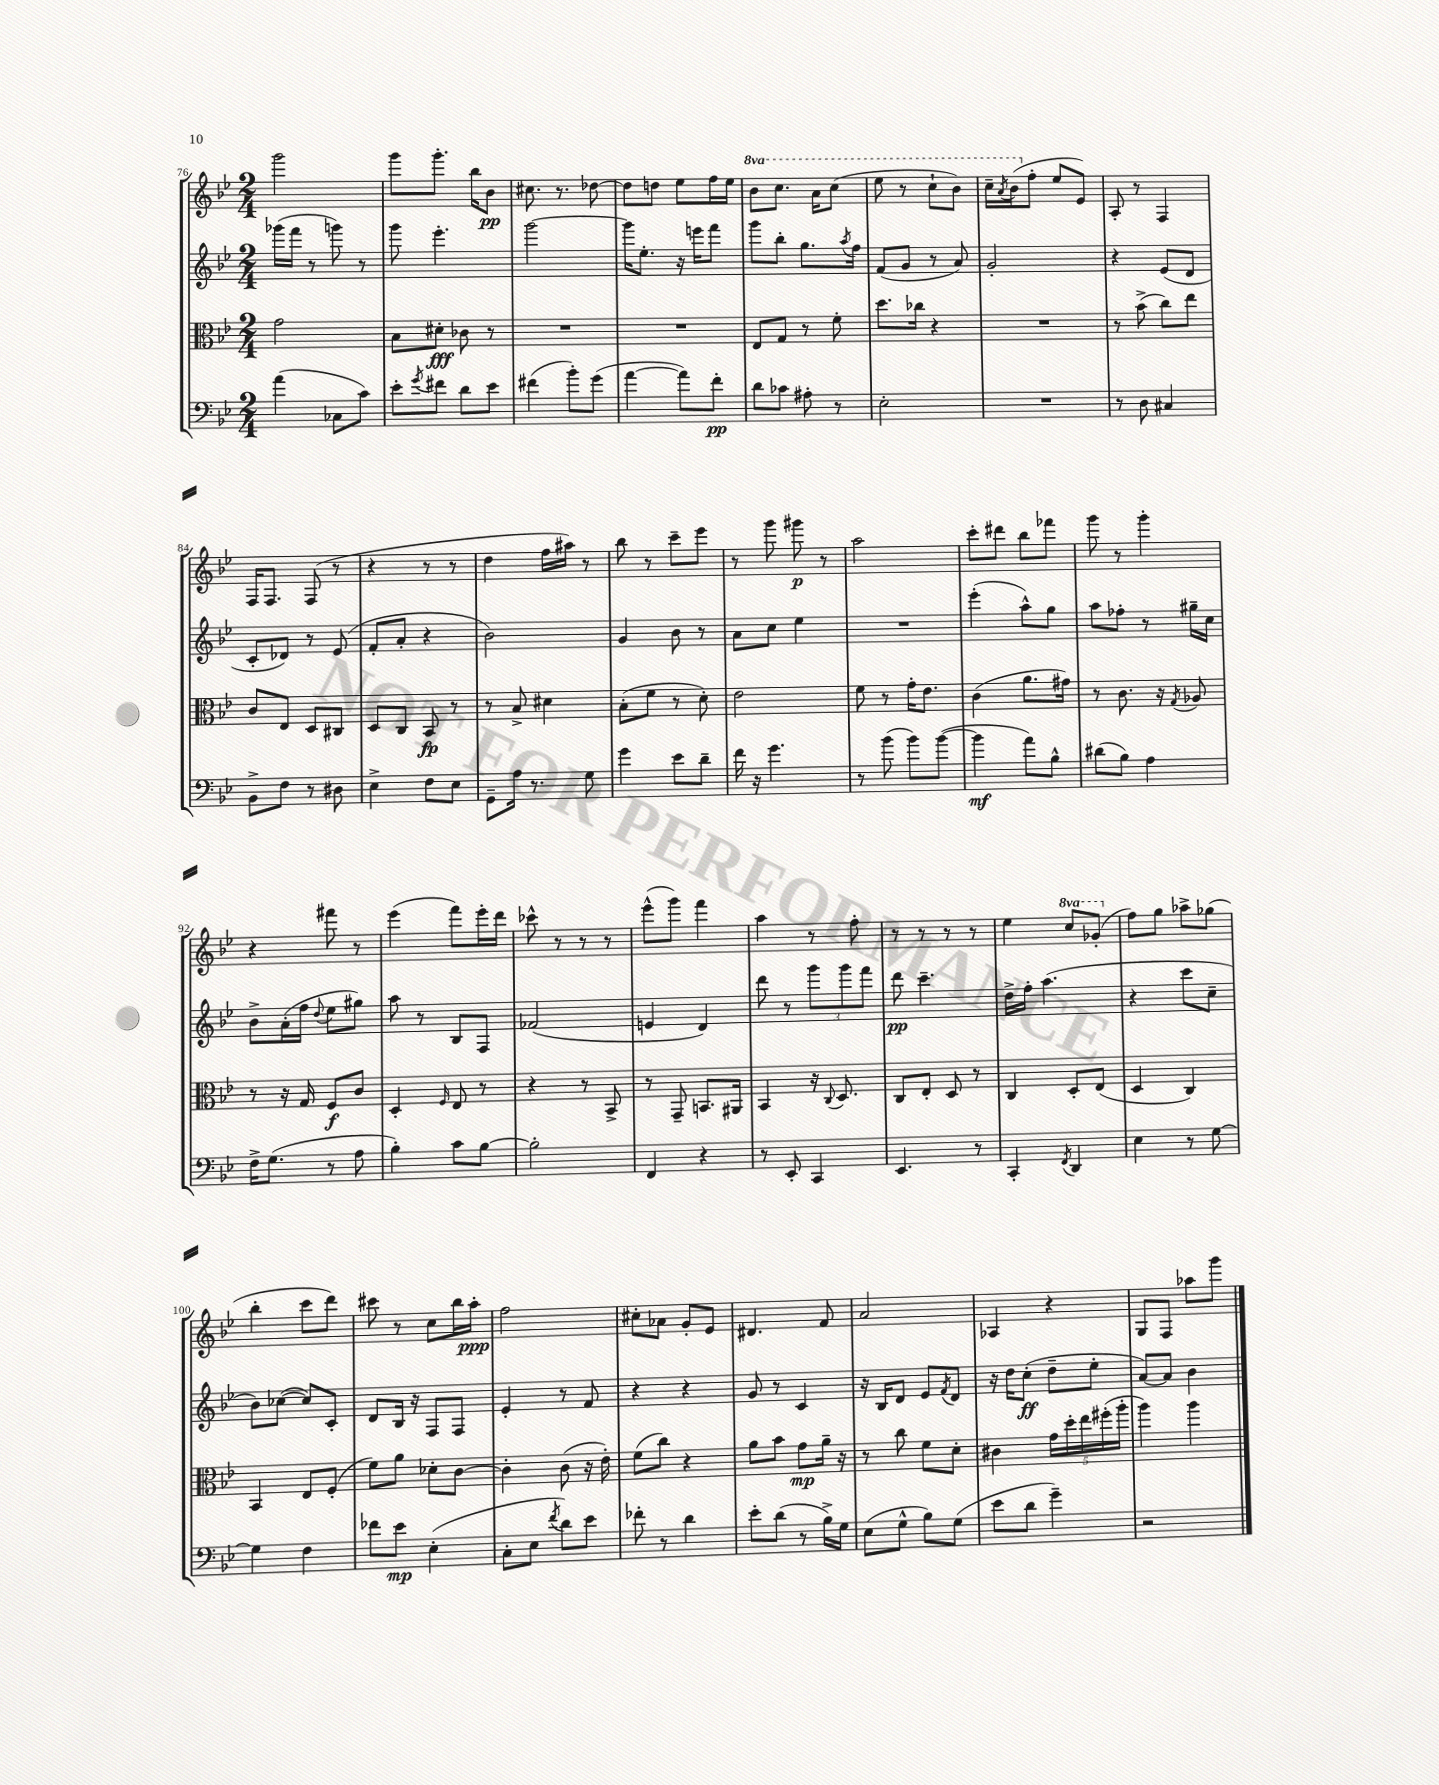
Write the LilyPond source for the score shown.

<<
\new StaffGroup <<
\new Staff = "s0" {
    \clef treble \key bes \major \numericTimeSignature \time 2/4 \set Staff.ottavationMarkups = #ottavation-simple-ordinals
    g'''2 |
    g'''8 g'''8.-. bes''16 bes'8\pp |
    cis''8. r8. des''8~ |
    des''8 d''8 ees''8 f''16 ees''16 |
    \ottava #1 bes''8 c'''8. a''16 c'''8( |
    ees'''8 r8 c'''8-! bes''8) |
    c'''16-- \acciaccatura { a''8 } bes''16( \ottava #0 f''8-. ees''8 ees'8) |
    a8-. r8 f4 |
    f16 f8. f8( r8 |
    r4 r8 r8 |
    d''4 f''16 ais''16) r8 |
    bes''8 r8 c'''8-- ees'''8 |
    r8 g'''8 gis'''8\p r8 |
    a''2 |
    c'''8-. dis'''8 bes''8 fes'''8 |
    g'''8 r8 g'''4-. |
    r4 fis'''8 r8 |
    ees'''4( f'''8) ees'''16-. d'''16 |
    ces'''8-^ r8 r8 r8 |
    ees'''8-^( g'''8) f'''4 |
    a''4 r8 f''8-. |
    r8 r8 r8 r8 |
    ees''4 \ottava #1 c'''8 ges''8-.( \ottava #0 |
    f''8) g''8 aes''8-> ges''8( |
    bes''4-. c'''8 d'''8) |
    cis'''8 r8 c''8 bes''16 a''16-.\ppp |
    f''2 |
    cis''8-. aes'8 g'8-. ees'8 |
    dis'4. f'8 |
    a'2 |
    aes4 r4 |
    g8 f8 aes''8 g'''8 \bar "|." |
}
\new Staff = "s1" {
    \clef treble \key bes \major \numericTimeSignature \time 2/4
    ges'''16( f'''16 r8 g'''8) r8 |
    g'''8 ees'''4.-. |
    g'''2~ |
    g'''16 ees''8.-. r16 e'''16 f'''8 |
    g'''8 bes''8-. g''8. \acciaccatura { a''8 } f''16 |
    f'8( g'8 r8 a'8) |
    g'2-. |
    r4 ees'8( d'8 |
    c'8-. des'8) r8 ees'8( |
    f'8-. a'8-. r4 |
    bes'2) |
    g'4 bes'8 r8 |
    a'8 c''8 ees''4 |
    R2 |
    ees'''4-.( a''8-^) g''8 |
    a''8 fes''8-. r8 gis''16-- c''16 |
    bes'8-> a'16-.( f''16 \appoggiatura { d''8 } ees''8 gis''8) |
    a''8 r8 bes8 f8 |
    fes'2( |
    e'4 d'4) |
    d'''8 r8 \tuplet 3/2 { g'''8 g'''8 f'''8 } |
    d'''8\pp c'''4.-- |
    d''16-> f''16-. a''4.( |
    r4 c'''8 c''8-- |
    bes'8) ces''8~( ces''8) c'8-. |
    d'8 bes16 r16 f8 f8 |
    ees'4-. r8 f'8 |
    r4 r4 |
    g'8 r8 c'4 |
    r16 bes16 d'8 ees'8 \acciaccatura { f'8 } d'8 |
    r16 d''16 c''8-.\ff( d''8-- ees''8-. |
    a'8~) a'8 bes'4 \bar "|." |
}
\new Staff = "s2" {
    \clef alto \key bes \major \numericTimeSignature \time 2/4
    g'2 |
    bes8 dis'8-.\fff ces'8 r8 |
    R2 |
    R2 |
    ees8 g8 r8 f'8-. |
    d''8. ces''16 r4 |
    R2 |
    r8 bes'8->( c''8) ees''8 |
    c'8 ees8 d8 cis8 |
    d8 c8 bes,8\fp r8 |
    r8 bes8-> dis'4 |
    bes8-.( f'8 r8 d'8-.) |
    ees'2 |
    f'8 r8 g'16-. ees'8. |
    c'4( a'8. gis'16) |
    r8 c'8. r16 \acciaccatura { g8 } aes8 |
    r8 r16 g16 f8\f c'8 |
    d4-. \grace { f16 } ees8 r8 |
    r4 r8 bes,8-> |
    r8 g,8-- b,8. ais,16 |
    bes,4 r16 \appoggiatura { c8 } d8. |
    c8 ees8-. d8 r8 |
    c4 d8-. ees8( |
    d4 c4) |
    bes,4 ees8 f8-.( |
    f'8) a'8 des'8-. c'8~ |
    c'4-. c'8( r16 ees'16-.) |
    f'8( c''8) r4 |
    a'8 bes'8 g'8\mp a'16-- r16 |
    r8 c''8 f'8 d'8-. |
    cis'4 \tuplet 5/4 { g'16 d''16-. ees''16 fis''16-.( a''16-. } |
    a''4) a''4 \bar "|." |
}
\new Staff = "s3" {
    \clef bass \key bes \major \numericTimeSignature \time 2/4
    a'4( ces8 c'8) |
    ees'8-. \acciaccatura { g'8 } fis'8 d'8 ees'8 |
    fis'4( bes'8-.) g'8( |
    a'4~ a'8) f'8-.\pp |
    d'8 ces'8 ais8-. r8 |
    ees2-. |
    R2 |
    r8 d8 cis4 |
    bes,8-> f8 r8 dis8 |
    ees4-> f8 ees8 |
    g,8-- a16 r8. g8 |
    g'4 ees'8 d'8-- |
    f'16 r16 g'4. |
    r8 bes'8( bes'8) bes'8~( |
    bes'4\mf a'8) bes8-^ |
    dis'8( bes8) a4 |
    f16-> g8.( r8 a8 |
    bes4-.) c'8 bes8~ |
    bes2-. |
    f,4 r4 |
    r8 ees,8-. c,4 |
    ees,4. r8 |
    c,4-. \acciaccatura { f,8 } d,4 |
    ees4 r8 g8~ |
    g4 f4 |
    fes'8 ees'8\mp ees4-.( |
    c8-. ees8 \acciaccatura { f'8 } d'8) ees'8 |
    fes'8-. r8 d'4 |
    ees'8-. d'8( r8 bes16->) g16 |
    ees8( g8-^ bes8) g8( |
    ees'8 d'8 g'4--) |
    r2 \bar "|." |
}
>>
>>
\layout { \context { \Score currentBarNumber = #76 } }
